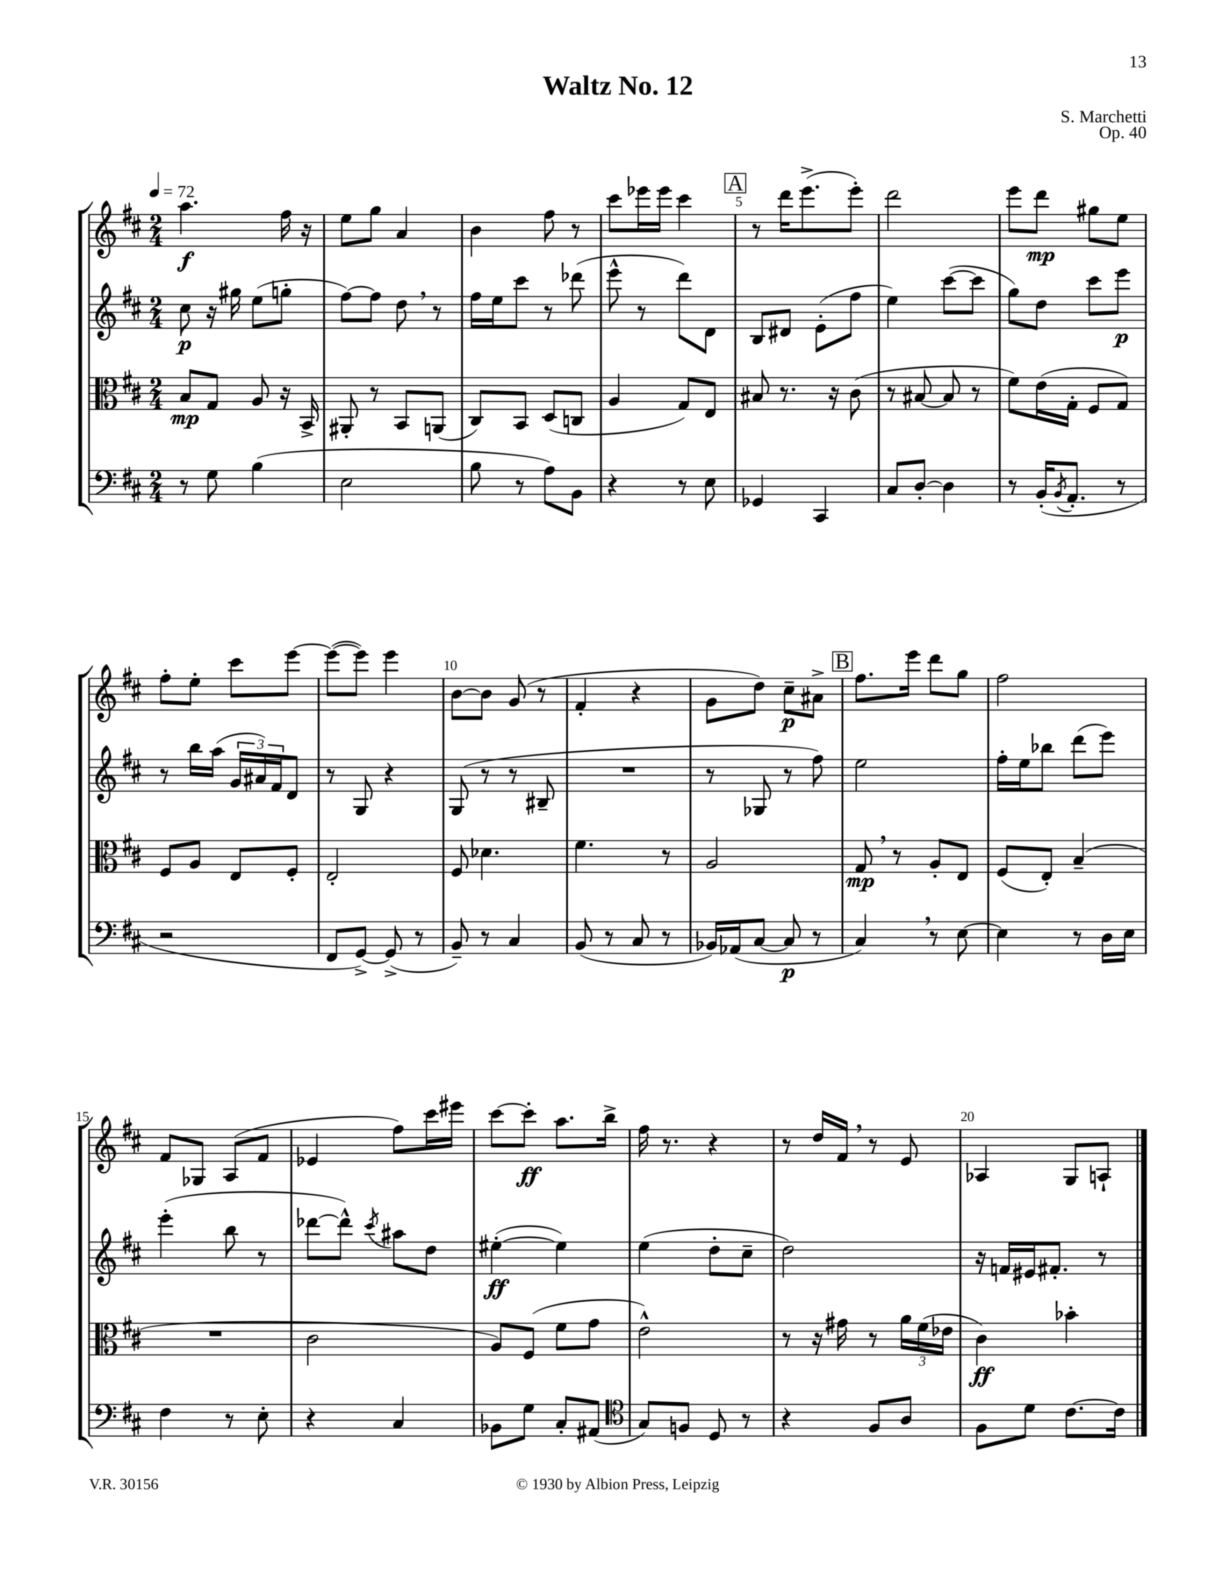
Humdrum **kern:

**kern	**dynam	**kern	**dynam	**kern	**dynam	**kern	**dynam
*part4	*part4	*part3	*part3	*part2	*part2	*part1	*part1
*staff4	*staff4	*staff3	*staff3	*staff2	*staff2	*staff1	*staff1
*clefF4	*	*clefC3	*	*clefG2	*	*clefG2	*
*k[f#c#]	*	*k[f#c#]	*	*k[f#c#]	*	*k[f#c#]	*
*M2/4	*	*M2/4	*	*M2/4	*	*M2/4	*
*MM72	*	*MM72	*	*MM72	*	*MM72	*
=1	=1	=1	=1	=1	=1	=1	=1
8r	.	8B/L	mp	8cc#\	p	4.aa\	f
8G\	.	8G/J	.	16r	.	.	.
.	.	.	.	16gg#X\	.	.	.
(4B\	.	8A/	.	(8ee\L	.	.	.
.	.	16r	.	8ggn'\J	.	16ff#\	.
.	.	16BB^/	.	.	.	16r	.
=2	=2	=2	=2	=2	=2	=2	=2
2E\	.	8AA#X'/	.	[8ff#\L)	.	8ee\L	.
.	.	8r	.	8ff#\J]	.	8gg\J	.
.	.	8BB/L	.	8dd,\	.	4a/	.
.	.	(8AAn/J	.	8r	.	.	.
=3	=3	=3	=3	=3	=3	=3	=3
8B\	.	8C#/L)	.	16ff#\LL	.	4b\	.
.	.	.	.	16ee\J	.	.	.
8r	.	8BB/J	.	8ccc#\J	.	.	.
8A\L)	.	(8D/L	.	8r	.	8ff#\	.
8BB\J	.	8Cn/J	.	(8ddd-X\	.	8r	.
=4	=4	=4	=4	=4	=4	=4	=4
4r	.	4A/	.	8eee^^\	.	8ccc#\L	.
.	.	.	.	8r	.	16eee-X\L	.
.	.	.	.	.	.	16eee-\JJ	.
8r	.	8G/L)	.	8ddd\L)	.	4ccc#\	.
8E\	.	8E/J	.	8d\J	.	.	.
!!LO:REH:place=s1:t=A
=5	=5	=5	=5	=5	=5	=5	=5
4GG-X/	.	8B#X/	.	8B/L	.	8r	.
.	.	8.r	.	8d#X/J	.	16ddd\KL	.
.	.	.	.	.	.	(8.eee^\	.
4CC#/	.	.	.	(8e'\L	.	.	.
.	.	16r	.	.	.	.	.
.	.	(8c#\	.	8ff#\J	.	8eee'\J)	.
=6	=6	=6	=6	=6	=6	=6	=6
8C#/L	.	8r	.	4ee\)	.	2ddd\	.
[8D'/J	.	[8B#X/	.	.	.	.	.
4D\]	.	8B#/]	.	([8ccc#\L	.	.	.
.	.	8r	.	8ccc#\J]	.	.	.
=7	=7	=7	=7	=7	=7	=7	=7
8r	.	8f#\L)	.	8gg\L)	.	8eee\L	.
(16BB'/KL	.	(16e\L	.	8dd\J	.	8ddd\J	mp
8qBB/	.	.	.	.	.	.	.
8.AA'/J	.	16G'\JJ	.	.	.	.	.
.	.	8F#/L	.	8ccc#\L	.	8gg#X\L	.
8r	.	8G/J)	.	8eee\J	p	8ee\J	.
!!LO:LB:g=z
=8	=8	=8	=8	=8	=8	=8	=8
2r	.	8F#/L	.	8r	.	8ff#'\L	.
.	.	8A/J	.	16bb\LL	.	8ee'\J	.
.	.	.	.	(16aa\JJ	.	.	.
.	.	8E/L	.	24g/LL	.	8ccc#\L	.
.	.	.	.	24a#X/)	.	.	.
.	.	.	.	24f#/J	.	.	.
.	.	8F#'/J	.	8d/J	.	[8eee\J	.
=9	=9	=9	=9	=9	=9	=9	=9
8FF#/L	.	2E'/	.	8r	.	(8eee\L_	.
[8GG^/J)	.	.	.	8G/	.	8eee\J])	.
(8GG^/]	.	.	.	4r	.	4eee\	.
8r	.	.	.	.	.	.	.
=10	=10	=10	=10	=10	=10	=10	=10
8BB~/)	.	8F#/	.	(8G/	.	[8b\L	.
8r	.	4.d-X\	.	8r	.	8b\J]	.
4C#/	.	.	.	8r	.	(8g/	.
.	.	.	.	8B#X~/	.	8r	.
=11	=11	=11	=11	=11	=11	=11	=11
(8BB/	.	4.f#\	.	2r	.	4f#'/	.
8r	.	.	.	.	.	.	.
8C#/	.	.	.	.	.	4r	.
8r	.	8r	.	.	.	.	.
=12	=12	=12	=12	=12	=12	=12	=12
16BB-X/LL)	.	2A/	.	8r	.	8g\L	.
(16AA-X/J	.	.	.	.	.	.	.
[8C#/J	.	.	.	8G-X/	.	8dd\J)	.
8C#/]	p	.	.	8r	.	8cc#~\L	p
8r	.	.	.	8ff#\)	.	8a#X^\J	.
!!LO:REH:place=s1:t=B
=13	=13	=13	=13	=13	=13	=13	=13
4C#,/)	.	8G,/	mp	2ee\	.	8.ff#\L	.
.	.	8r	.	.	.	.	.
.	.	.	.	.	.	16eee\Jk	.
8r	.	8A'/L	.	.	.	8ddd\L	.
[8E\	.	8E/J	.	.	.	8gg\J	.
=14	=14	=14	=14	=14	=14	=14	=14
4E\]	.	(8F#/L	.	16ff#'\LL	.	2ff#\	.
.	.	.	.	16ee\J	.	.	.
.	.	8E'/J)	.	8bb-X\J	.	.	.
8r	.	(4B~/	.	(8ddd\L	.	.	.
16D\LL	.	.	.	8eee\J)	.	.	.
16E\JJ	.	.	.	.	.	.	.
!!LO:LB:g=z
=15	=15	=15	=15	=15	=15	=15	=15
4F#\	.	2r	.	(4eee'\	.	8f#/L	.
.	.	.	.	.	.	8G-X/J	.
8r	.	.	.	8bb\	.	(8A/L	.
8E'\	.	.	.	8r	.	8f#/J	.
=16	=16	=16	=16	=16	=16	=16	=16
4r	.	2c#\	.	[8ddd-X\L	.	4e-X/	.
.	.	.	.	8ddd-^^\J])	.	.	.
.	.	.	.	8qccc#/	.	.	.
4C#/	.	.	.	8aa#X\L	.	8ff#\L)	.
.	.	.	.	8dd\J	.	16ccc#\L	.
.	.	.	.	.	.	16eee#X\JJ	.
=17	=17	=17	=17	=17	=17	=17	=17
8BB-X\L	.	8A/L)	.	([4ee#X'\	ff	[8ccc#\L	.
8G\J	.	(8F#/J	.	.	.	8ccc#'\J]	ff
8C#'/L	.	8f#\L	.	4ee#\])	.	8.aa\L	.
(8AA#X/J	.	8g\J	.	.	.	.	.
.	.	.	.	.	.	16bb^\Jk	.
=18	=18	=18	=18	=18	=18	=18	=18
*clefC4	*	*	*	*	*	*	*
8G/L)	.	2e^^\)	.	(4ee\	.	16ff#\	.
.	.	.	.	.	.	8.r	.
8Fn/J	.	.	.	.	.	.	.
8D/	.	.	.	8dd'\L	.	4r	.
8r	.	.	.	8cc#~\J	.	.	.
=19	=19	=19	=19	=19	=19	=19	=19
4r	.	8r	.	2dd\)	.	8r	.
.	.	16r	.	.	.	16dd/LL	.
.	.	16g#X\	.	.	.	16f#,/JJ	.
8F#/L	.	8r	.	.	.	8r	.
8A/J	.	24a\LL	.	.	.	8e/	.
.	.	(24f#\	.	.	.	.	.
.	.	24e-X\JJ	.	.	.	.	.
=20	=20	=20	=20	=20	=20	=20	=20
8F#\L	.	4c#\)	ff	16r	.	4A-X/	.
.	.	.	.	16fn/LL	.	.	.
8d\J	.	.	.	16e#X/J	.	.	.
.	.	.	.	8.f#X'/J	.	.	.
[8.c#\L	.	4b-X'\	.	.	.	8G/L	.
.	.	.	.	8r	.	8An`/J	.
16c#\Jk]	.	.	.	.	.	.	.
==	==	==	==	==	==	==	==
*-	*-	*-	*-	*-	*-	*-	*-
